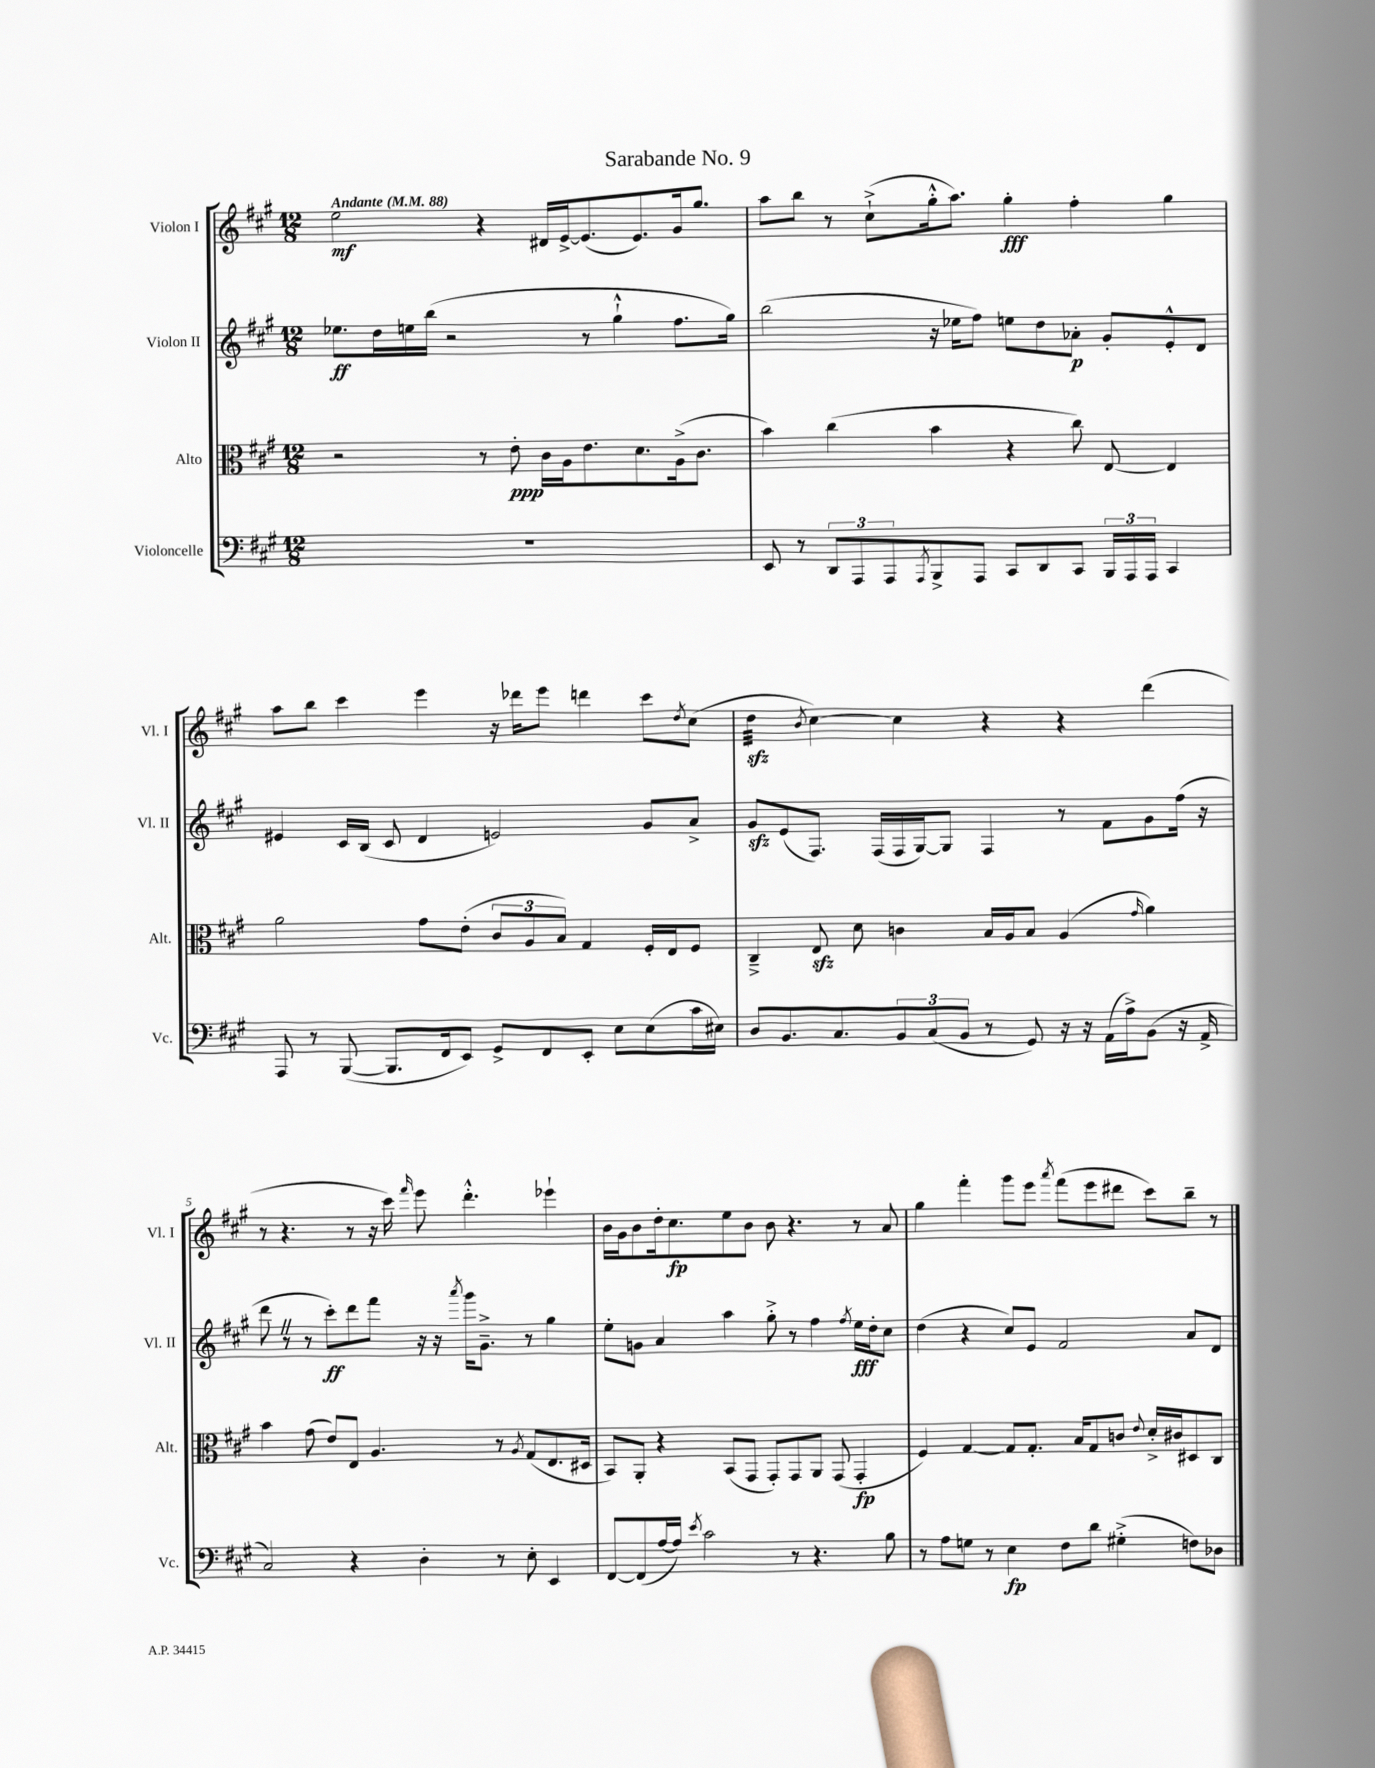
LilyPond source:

\header { title = "Sarabande No. 9" }
<<
\new StaffGroup <<
\new Staff = "s0" \with { instrumentName = "Violon I" shortInstrumentName = "Vl. I" } {
    \clef treble \key a \major \numericTimeSignature \time 12/8 \tempo "Andante" 4 = 88
    e''2\mf r4 dis'16 e'16~-> e'8.( e'8.) gis'16 gis''8. |
    a''8 b''8 r8 cis''8-!->( gis''16-.-^ a''8.) gis''4-.\fff fis''4-. gis''4 |
    a''8 b''8 cis'''4 e'''4 r16 des'''16 e'''8 d'''4 cis'''8 \acciaccatura { d''8 } cis''8( |
    d''4:32\sfz \acciaccatura { b'8 } cis''4~) cis''4 r4 r4 d'''4( |
    r8 r4. r8 r16 cis'''16) \grace { fis'''16 } e'''8 d'''4.-.-^ ees'''4-! |
    b'16 gis'16 b'8 d''16-. cis''8.\fp e''8 b'8 b'8 r4. r8 a'8 |
    gis''4 fis'''4-. gis'''8 e'''8 \acciaccatura { a'''8 } fis'''8( e'''8 dis'''8 cis'''8) b''8-- r8 \bar "|." |
}
\new Staff = "s1" \with { instrumentName = "Violon II" shortInstrumentName = "Vl. II" } {
    \clef treble \key a \major \numericTimeSignature \time 12/8
    ees''8.\ff d''16 e''16 b''16( r2 r8 gis''4-!-^ fis''8. gis''16) |
    b''2( r16 ees''16 fis''8) e''8 d''8 aes'8-.\p gis'8-. e'8-.-^ d'8 |
    eis'4 cis'16 b16( cis'8 d'4 e'2) gis'8 a'8-> |
    gis'8\sfz e'8( fis8.) fis16( fis16 gis16~) gis8 fis4 r8 fis'8 gis'8 fis''16( r16 |
    d'''8 \once \override BreathingSign.text = \markup { \musicglyph "scripts.caesura.straight" } \breathe r8 r8 cis'''8-.\ff) d'''8 fis'''8 r16 r16 \acciaccatura { a'''8 } gis'''16 gis'8.---> r8 gis''4 |
    e''8-. g'8 a'4 a''4 gis''8-.-> r8 fis''4 \acciaccatura { fis''8 } e''16\fff d''16-. cis''8 |
    d''4( r4 cis''8) e'8 fis'2 a'8 d'8 \bar "|." |
}
\new Staff = "s2" \with { instrumentName = "Alto" shortInstrumentName = "Alt." } {
    \clef alto \key a \major \numericTimeSignature \time 12/8
    r2 r8 e'8-.\ppp cis'16 a16 e'8. d'8. a16->( cis'8. |
    b'4) cis''4( b'4 r4 cis''8) e8~ e4 |
    a'2 gis'8 e'8-.( \tuplet 3/2 { cis'8 a8 b8) } gis4 fis16-. e16 fis8 |
    cis4---> e8\sfz d'8 c'4 b16 a16 b8 a4( \grace { gis'16 } a'4) |
    b'4 gis'8( e'8) e8 a4. r8 \acciaccatura { a8 } gis8( e8. dis16 |
    b,8) a,8-. r4 b,8( gis,8 gis,8-.) gis,8 a,8 gis,8( gis,4-.\fp |
    fis4) gis4~ gis8 gis8.-. b16 gis8 c'8 \appoggiatura { e'8 } d'16-.-> cis'16 dis8 cis8 \bar "|." |
}
\new Staff = "s3" \with { instrumentName = "Violoncelle" shortInstrumentName = "Vc." } {
    \clef bass \key a \major \numericTimeSignature \time 12/8
    R1. |
    e,8 r8 \tuplet 3/2 { d,8 a,,8 a,,8 } \acciaccatura { a,,8 } b,,8-> a,,8 cis,8 d,8 cis,8 \tuplet 3/2 { b,,16 a,,16 a,,16 } cis,4 |
    a,,8 r8 b,,8~( b,,8. fis,16 e,8) gis,8-> fis,8 e,8-. e8 e8( cis'16 eis16) |
    d8 b,8. cis8. \tuplet 3/2 { b,8 cis8( b,8 } r8 gis,8) r16 r16 a,16( a16->) b,8( r16 a,16-> |
    cis2) r4 d4-. r8 e8-. e,4 |
    fis,8~ fis,8( a16~ a16) \acciaccatura { e'8 } cis'2 r8 r4. b8 |
    r8 a8 g8 r8 e4\fp fis8 d'8 gis4-.->( f8) des8 \bar "|." |
}
>>
>>
\layout { \context { \Score \override BarNumber.break-visibility = ##(#f #t #t) barNumberVisibility = #(every-nth-bar-number-visible 5) } }
